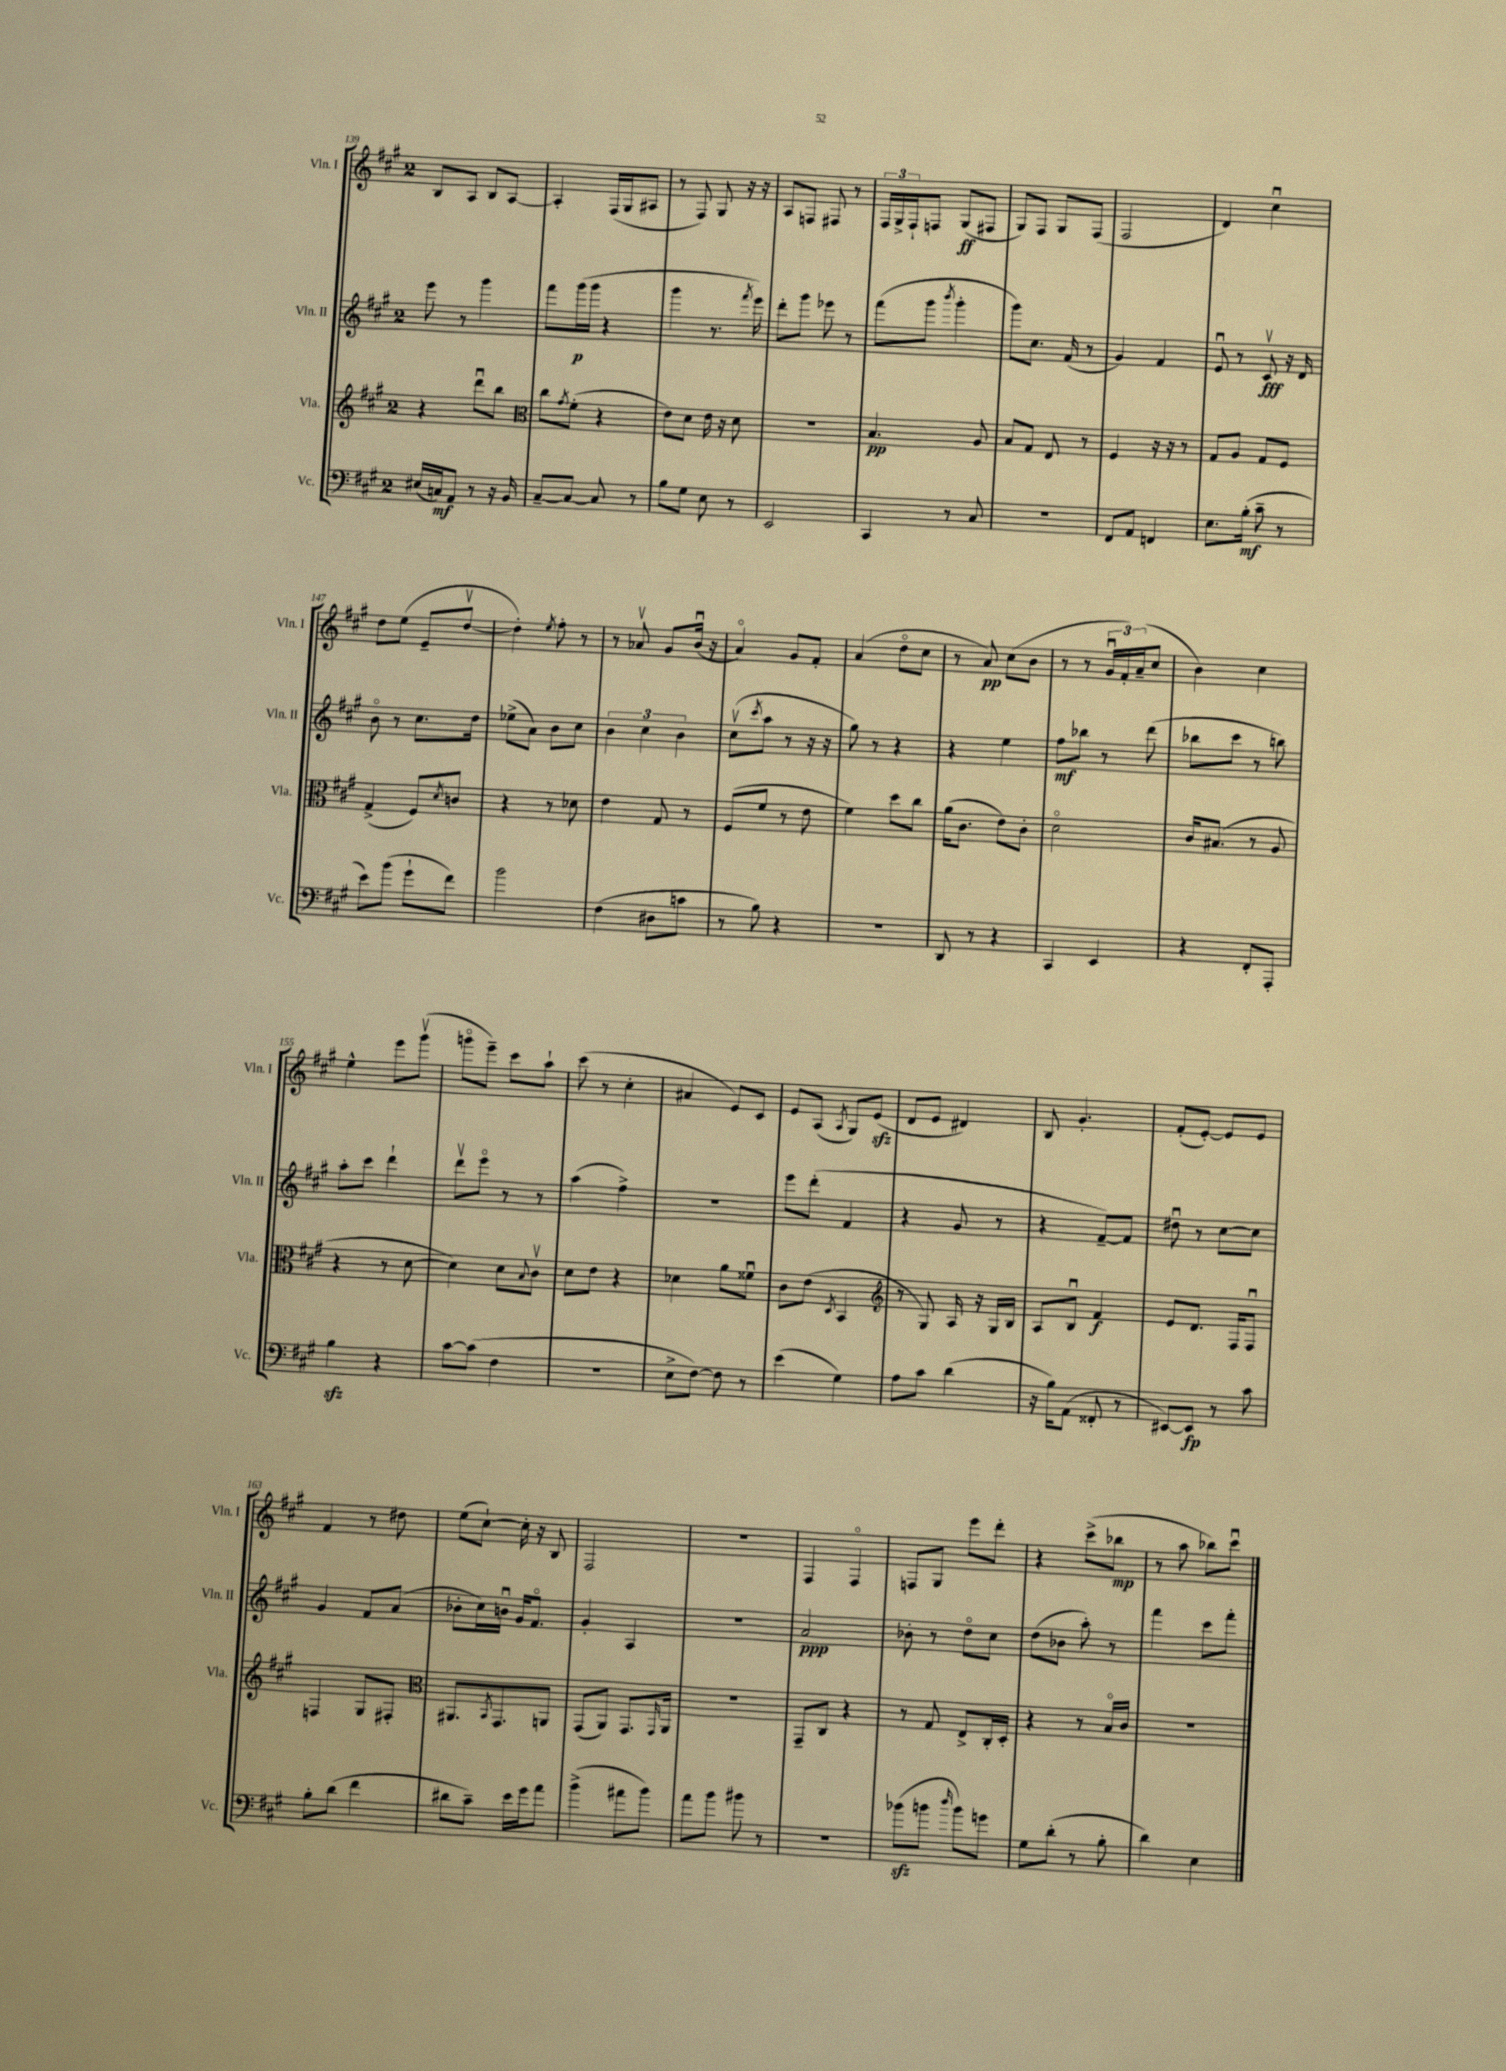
<<
\new StaffGroup <<
\new Staff = "s0" \with { instrumentName = "Vln. I" shortInstrumentName = "Vln. I" } {
    \clef treble \key a \major \once \override Staff.TimeSignature.style = #'single-digit \time 2/4
    b8 a8 b8 a8~ |
    a4-. fis16( gis16 ais8 |
    r8 fis8) gis8 r16 r16 |
    a8 f8 fis8 r8 |
    \tuplet 3/2 { fis16 gis16-> fis16-! } f8 gis8\ff( fis8 |
    gis8) fis8 gis8 fis8( |
    fis2 |
    d'4) cis''4\downbow |
    d''8 e''8( e'8-- d''8~\upbow |
    d''4-.) \acciaccatura { e''8 } fis''8-. r8 |
    r8 aes'8\upbow gis'8 b'16\downbow( r16 |
    a'4\flageolet) gis'8 fis'8-. |
    a'4( d''8\flageolet cis''8 |
    r8 a'8\pp) cis''8( b'8 |
    r8 r8 \tuplet 3/2 { gis'16\downbow fis'16-.) a'16--( } cis''8 |
    b'4) cis''4 |
    e''4-^ e'''8 gis'''8\upbow( |
    g'''8\flageolet e'''8--) cis'''8 a''8-! |
    cis'''8( r8 cis''4-. |
    ais'4 e'8) cis'8 |
    e'8 a8( \acciaccatura { a8 } gis8) e'8\sfz( |
    d'8 e'8 dis'4) |
    b8 gis'4.-. |
    fis'8-.( e'8~-.) e'8 e'8 |
    fis'4 r8 dis''8 |
    e''8( cis''8~-!) cis''16-. r16 b8 |
    fis2 |
    R2 |
    fis4 fis4\flageolet |
    f8 gis8 e'''8 d'''8-. |
    r4 cis'''8->( bes''8\mp |
    r8 a''8 bes''8) cis'''8\downbow \bar "|." |
}
\new Staff = "s1" \with { instrumentName = "Vln. II" shortInstrumentName = "Vln. II" } {
    \clef treble \key a \major \once \override Staff.TimeSignature.style = #'single-digit \time 2/4
    e'''8 r8 gis'''4 |
    fis'''8 gis'''16\p( gis'''16 r4 |
    gis'''4 r8. \acciaccatura { fis'''8 } e'''16) |
    d'''8-. gis'''8 ees'''8 r8 |
    fis'''8( gis'''8 \acciaccatura { b'''8 } gis'''4-. |
    gis'''8) cis''8. fis'16( r8 |
    gis'4) fis'4 |
    e'8\downbow r8 cis'8\upbow\fff r16 d'16 |
    b'8\flageolet r8 cis''8. d''16 |
    ees''8->( a'8) b'8 cis''8 |
    \tuplet 3/2 { b'4 cis''4 b'4 } |
    cis''8\upbow( \acciaccatura { cis'''8 } a''8 r8 r16 r16 |
    gis''8) r8 r4 |
    r4 e''4 |
    fis''8\mf bes''8 r8 d'''8( |
    bes''8 cis'''8 r8 b''8) |
    a''8-. cis'''8 d'''4-! |
    d'''8\upbow e'''8\flageolet r8 r8 |
    a''4( fis''4->) |
    R2 |
    e'''8 d'''8-.( fis'4 |
    r4 gis'8 r8 |
    r4 fis'8~--) fis'8 |
    dis''8\downbow r8 cis''8~ cis''8 |
    gis'4 fis'8 a'8( |
    bes'8-. cis''16) b'16\downbow gis'16 fis'8.\flageolet |
    gis'4-. a4 |
    R2 |
    a'2\ppp |
    bes'8-. r8 d''8\flageolet cis''8 |
    d''8( bes'8 a''8-.) r8 |
    fis'''4 cis'''8 fis'''8-. \bar "|." |
}
\new Staff = "s2" \with { instrumentName = "Vla." shortInstrumentName = "Vla." } {
    \clef treble \key a \major \once \override Staff.TimeSignature.style = #'single-digit \time 2/4
    r4 d'''8\downbow b''8 |
    \clef alto cis''8 \acciaccatura { gis'8 } fis'8-.( r4 |
    e'8) d'8 e'16 r16 d'8 |
    R2 |
    b4.\pp a8 |
    b8 gis8 e8 r8 |
    fis4 r16 r16 r8 |
    gis8 a8 gis8 fis8 |
    gis4->( fis8) \acciaccatura { d'8 } c'8 |
    r4 r8 des'8 |
    e'4 gis8 r8 |
    fis8( fis'8 r8 e'8 |
    fis'4) d''8 cis''8 |
    a'16( cis'8. e'8) cis'8-. |
    d'2\flageolet |
    cis'16 bis8.( r8 a8 |
    r4 r8 d'8~ |
    d'4) d'8 \appoggiatura { b8 } cis'8\upbow |
    d'8 e'8 r4 |
    des'4 a'8 fisis'8\downbow |
    cis'8 e'8( \acciaccatura { d8 } b,4 |
    \clef treble r8 gis8) a16 r16 gis16 b16 |
    a8 b8\downbow fis'4\f |
    e'8 d'8. fis16 fis8\downbow |
    f4 gis8 fis8-. |
    \clef alto ais,8. \acciaccatura { b,8 } gis,8. a,8 |
    gis,8( a,8) gis,8. \grace { gis,16 } a,16 |
    R2 |
    gis,8-- cis8 r4 |
    r8 gis8 e8-> cis16-. d16-. |
    r4 r8 b16\flageolet cis'16 |
    r2 \bar "|." |
}
\new Staff = "s3" \with { instrumentName = "Vc." shortInstrumentName = "Vc." } {
    \clef bass \key a \major \once \override Staff.TimeSignature.style = #'single-digit \time 2/4
    eis16( c16\mf) a,8 r8 r16 b,16 |
    cis8~-- cis8~ cis8 r8 |
    b8 gis8 e8 r8 |
    e,2 |
    cis,4 r8 cis8 |
    r2 |
    fis,8 a,8 f,4 |
    e8. b16-.\mf( cis'8-- r8 |
    e'8) b'8( gis'8-! fis'8) |
    b'2 |
    fis4( dis8 c'8 |
    r8 b8) r4 |
    R2 |
    d,8 r8 r4 |
    cis,4 e,4 |
    r4 fis,8-. a,,8-. |
    b4\sfz r4 |
    cis'8~ cis'8( fis4 |
    r2 |
    e8-> fis8~) fis8 r8 |
    e'4( gis4) |
    a8 cis'8 d'4( |
    r16 b16) a,8( fisis,8-. r8 |
    eis,8~) eis,8\fp r8 cis'8 |
    b8-. d'8( fis'4 |
    dis'8 cis'8--) e'16 gis'16 a'8 |
    b'4->( ais'8 b'8) |
    a'8 b'8 bis'8 r8 |
    r2 |
    bes'8\sfz( b'8 \grace { d''16 } b'8) g'8 |
    gis8 d'8-.( r8 b8-. |
    d'4) e4 \bar "|." |
}
>>
>>
\layout { \context { \Score currentBarNumber = #139 } }
